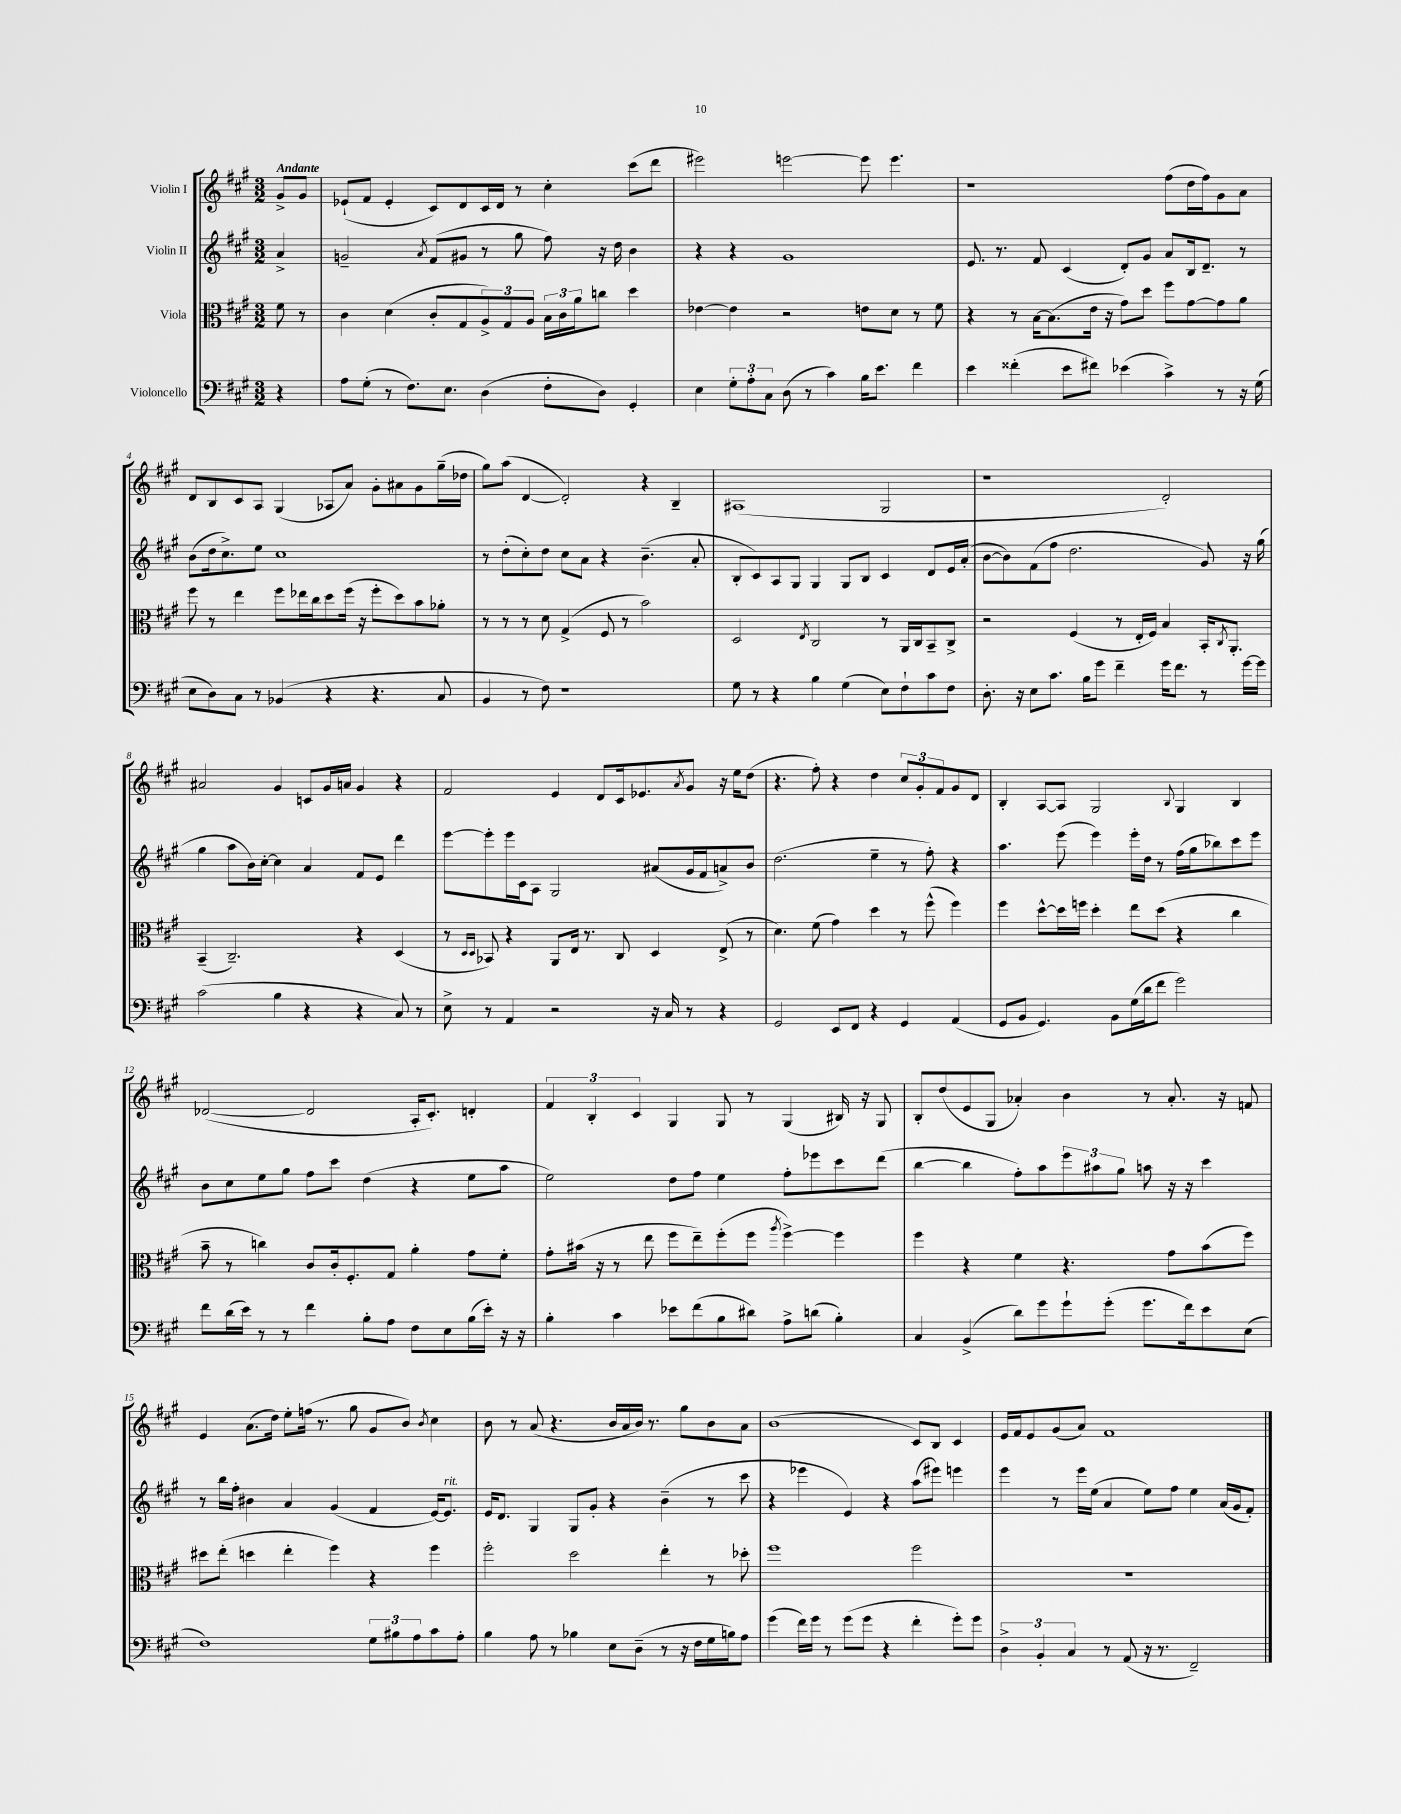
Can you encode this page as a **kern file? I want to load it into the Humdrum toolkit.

**kern	**kern	**kern	**kern
*staff4	*staff3	*staff2	*staff1
*clefF4	*clefC3	*clefG2	*clefG2
*k[f#c#g#]	*k[f#c#g#]	*k[f#c#g#]	*k[f#c#g#]
*M3/2	*M3/2	*M3/2	*M3/2
4r	8f#	4a^	8g#^
.	8r	.	8g#
=	=	=	=
8A	4c#	2g~	(8e-`
(8G#'	.	.	8f#
8r	(4d	.	4e-'
8.F#)	.	.	.
.	.	8qa	.
.	8c#'	(8f#	8c#)
8.E	.	.	.
.	8G#	8g#	8d
(4D	12A^)	8r	16c#
.	.	.	16d
.	12G#	.	.
.	.	8gg#	8r
.	12A	.	.
8F#'	24B	8ff#)	4cc#'
.	24c#	.	.
.	24a	.	.
8D)	8cc	16r	.
.	.	16dd	.
4GG#'	4dd	4b	(8ccc#
.	.	.	8ddd
=	=	=	=
4E	[4e-	4r	2eee#)
12G#'	4e-]	4r	.
12A'	.	.	.
12C#	.	.	.
(8D	2r	1g#	[2eee
8r	.	.	.
4c#)	.	.	.
16B	8e	.	8eee]
8.e	.	.	.
.	8d	.	4.eee
4f#	8r	.	.
.	8f#	.	.
=	=	=	=
4e	4r	8.e	1r
.	.	8.r	.
(4f##'	8r	.	.
.	[16B	8f#	.
.	(8.B]	.	.
8e	.	(4c#	.
8f#)	16e	.	.
.	16r	.	.
(4e-	8g#)	8d')	.
.	8dd	8g#	.
4c#^)	8ff#	8a	(8ff#
.	[8g#	16B	16dd
.	.	8.d~	16ff#)
8r	8g#]	.	8g#
16r	8a	8r	8a
(16G#	.	.	.
=	=	=	=
8E	8ff#	(8b	8d
8D)	8r	16dd	8B
.	.	8.cc#^)	.
8C#	4ee	.	8c#
8r	.	8ee	8A
(4BB-	8ff#	1cc#	(4G#
.	16ee-	.	.
.	16cc#	.	.
4r	8dd	.	8A-
.	(16ff#	.	8a)
.	16r	.	.
4.r	8ff#'	.	8g#'
.	8dd)	.	8a#
.	8b	.	8g#
8C#	8a-'	.	(16gg#~
.	.	.	16dd-
=	=	=	=
4BB	8r	8r	8gg#)
.	8r	(8dd'	(8aa
8r	8r	8cc#')	[4d
8F#)	8d	8dd	.
1r	(4G#^	8cc#	2d'])
.	.	8a	.
.	8F#	4r	.
.	8r	.	.
.	2b)	(4.b~	4r
.	.	.	4B~
.	.	8a'	.
=	=	=	=
8G#	2D	8B'	(1A#
8r	.	8c#)	.
4r	.	8A	.
.	.	8G#	.
.	8qE	.	.
4B	2C#	4G#	.
(4G#	.	8G#	.
.	.	8B	.
8E)	8r	4c#	2G#
8F#`	16AA	.	.
.	16C#	.	.
8c#	8BB~	8d	.
8F#	8C#^	16e	.
.	.	(16a'	.
=	=	=	=
8.D'	2r	[8b	1r
.	.	8b])	.
16r	.	.	.
8E	.	(8f#	.
8.c#	.	8ff#	.
.	(4F#	2.dd	.
16B	.	.	.
8g#	.	.	.
4f#~	8r	.	.
.	16E'	.	.
.	16F#)	.	.
16g#	4B	.	2d')
8.f#	.	.	.
8r	16BB'	8g#)	.
.	8qC#	.	.
.	8.AA'	.	.
[16g#	.	16r	.
16g#]	.	(16gg#	.
=	=	=	=
(2c#	(4BB~	4gg#	2a#
.	2.C#~)	8aa	.
.	.	16b)	.
.	.	[16cc#'	.
4B	.	4cc#]	4g#
4r	.	4a	8c
.	.	.	16g#
.	.	.	16a
4r	4r	8f#	4g#
.	.	8e	.
8C#)	(4D	4ddd	4r
8r	.	.	.
=	=	=	=
8E^	8r	[8eee	2f#
.	16qqD	.	.
.	16qqD	.	.
8r	8BB-)	8eee']	.
4AA	4r	16eee	.
.	.	16c#	.
.	.	8A	.
2r	8AA	2G#	4e
.	16E	.	.
.	8.r	.	.
.	.	.	8d
.	8C#	.	16c#
.	.	.	8.e-
16r	4D	(8a#	.
16C#	.	.	.
.	.	.	8qa
8r	.	16g#	8g#
.	.	16f#	.
4r	(8E^	8a^)	16r
.	.	.	16ee
.	8r	8b	(8dd
=	=	=	=
2GG#	4.d)	(2.dd	4.r
.	(8f#	.	8ff#')
8EE	4g#)	.	4r
8FF#	.	.	.
4r	4dd	4ee~	4dd
4GG#	8r	8r	12cc#
.	.	.	12g#'
.	(8ff#^^	8ff#')	.
.	.	.	12f#
(4AA	4ff#)	4r	8g#
.	.	.	8d
=	=	=	=
8GG#	4ff#	4.aa	4B'
8BB	.	.	.
4.GG#)	[8dd^^	.	[8A
.	16dd]	(8eee	8A]
.	16ff	.	.
.	4dd'	4eee)	2G#
8BB	.	.	.
(16G#	8ee	16eee'	.
16d	.	16dd	.
8f#	(8dd	8r	.
.	.	.	8qqB
2g#)	4r	(16ff#	4G#
.	.	16gg#	.
.	.	8bb-)	.
.	4cc#	8ccc#	4B
.	.	8eee	.
=	=	=	=
8f#	8b~	8b	([2d-
(16d	8r	8cc#	.
16e)	.	.	.
8r	4cc)	8ee	.
8r	.	8gg#	.
4f#	8c#	8ff#	2d-]
.	16c#'	8ccc#	.
.	8.F#'	.	.
8B'	.	(4dd	.
8A	8G#	.	.
8F#	4a'	4r	16A'
.	.	.	8.c#')
8E	.	.	.
(16B	8g#	8ee	4d'
16e')	.	.	.
16r	8f#'	8aa	.
16r	.	.	.
=	=	=	=
4B'	8g#'	2ee)	6f#
.	(16b#	.	.
.	.	.	6B'
.	16r	.	.
4c#	8r	.	.
.	.	.	6c#
.	8ee	.	.
8e-	8ff#	8dd	4G#
(8f#	8ee~)	8ff#	.
8B	(8ff#'	4ee	8G#
8d#)	8ff#	.	8r
.	8qaa	.	.
8A^	[4ff#^)	8ff#'	(4G#
(8d	.	8eee-	.
4B')	4ff#]	8ccc#	16B#)
.	.	.	16r
.	.	(8ddd	8G#
=	=	=	=
4C#	4ff#	[4bb	8B'
.	.	.	(8dd
(4BB^	4r	4bb]	8e
.	.	.	8G#
8d)	4f#	8ff#')	4a-')
8g#	.	8aa	.
8g#`	4.r	12eee	4b
.	.	12aa#	.
(8g#'	.	.	.
.	.	12gg#	.
8.g#	.	8aa	8r
.	8g#	16r	8.a-'
16f#)	.	16r	.
8e	(8b	4ccc#	.
.	.	.	16r
(8E	8ff#)	.	8f
=	=	=	=
1F#)	8dd#	8r	4e
.	(8ee'	16bb	.
.	.	16ff#'	.
.	4dd	4b#	(8.a
.	.	.	16dd)
.	4ee'	4a	8ee'
.	.	.	(16ff
.	.	.	8.r
.	4ff#)	(4g#	.
.	.	.	8gg#
12G#	4r	4f#	8g#
12B#	.	.	.
.	.	.	8b)
12A	.	.	.
.	.	.	8qb
8c#	4ff#	[16e)	4cc#
.	.	8.e]	.
8A'	.	.	.
=	=	=	=
4B	2ff#'	16e	8b
.	.	8.d	.
.	.	.	8r
8A	.	4G#	(8a
8r	.	.	4.r
4B-	2dd	8G#	.
.	.	8g#'	.
8E	.	4r	16b
.	.	.	16a
(8D~	.	.	16b)
.	.	.	8.r
8r	4ee'	(4b~	.
16r	.	.	8gg#
16F#	.	.	.
16G#	8r	8r	8b
16B)	.	.	.
8A	8dd-'	8ccc#	8a
=	=	=	=
(4g#	1ff#	4r	(1b
16f#)	.	4eee-	.
16g#	.	.	.
8r	.	.	.
(8g#	.	4e)	.
8g#	.	.	.
4r	.	4r	.
4f#'	2ff#	(8aa	8c#)
.	.	8eee#)	8B
8g#')	.	4eee	4c#
8g#	.	.	.
=	=	=	=
6D^	1.r	4eee	16e
.	.	.	16f#
.	.	.	8e
6BB'	.	.	.
.	.	8r	(8g#
6C#	.	.	.
.	.	16eee	8a)
.	.	(16ee	.
8r	.	4a	1f#
(8AA	.	.	.
16r	.	8ee)	.
8.r	.	.	.
.	.	8ff#	.
2FF#~)	.	4ee	.
.	.	(16a	.
.	.	16g#	.
.	.	8f#')	.
==	==	==	==
*-	*-	*-	*-
